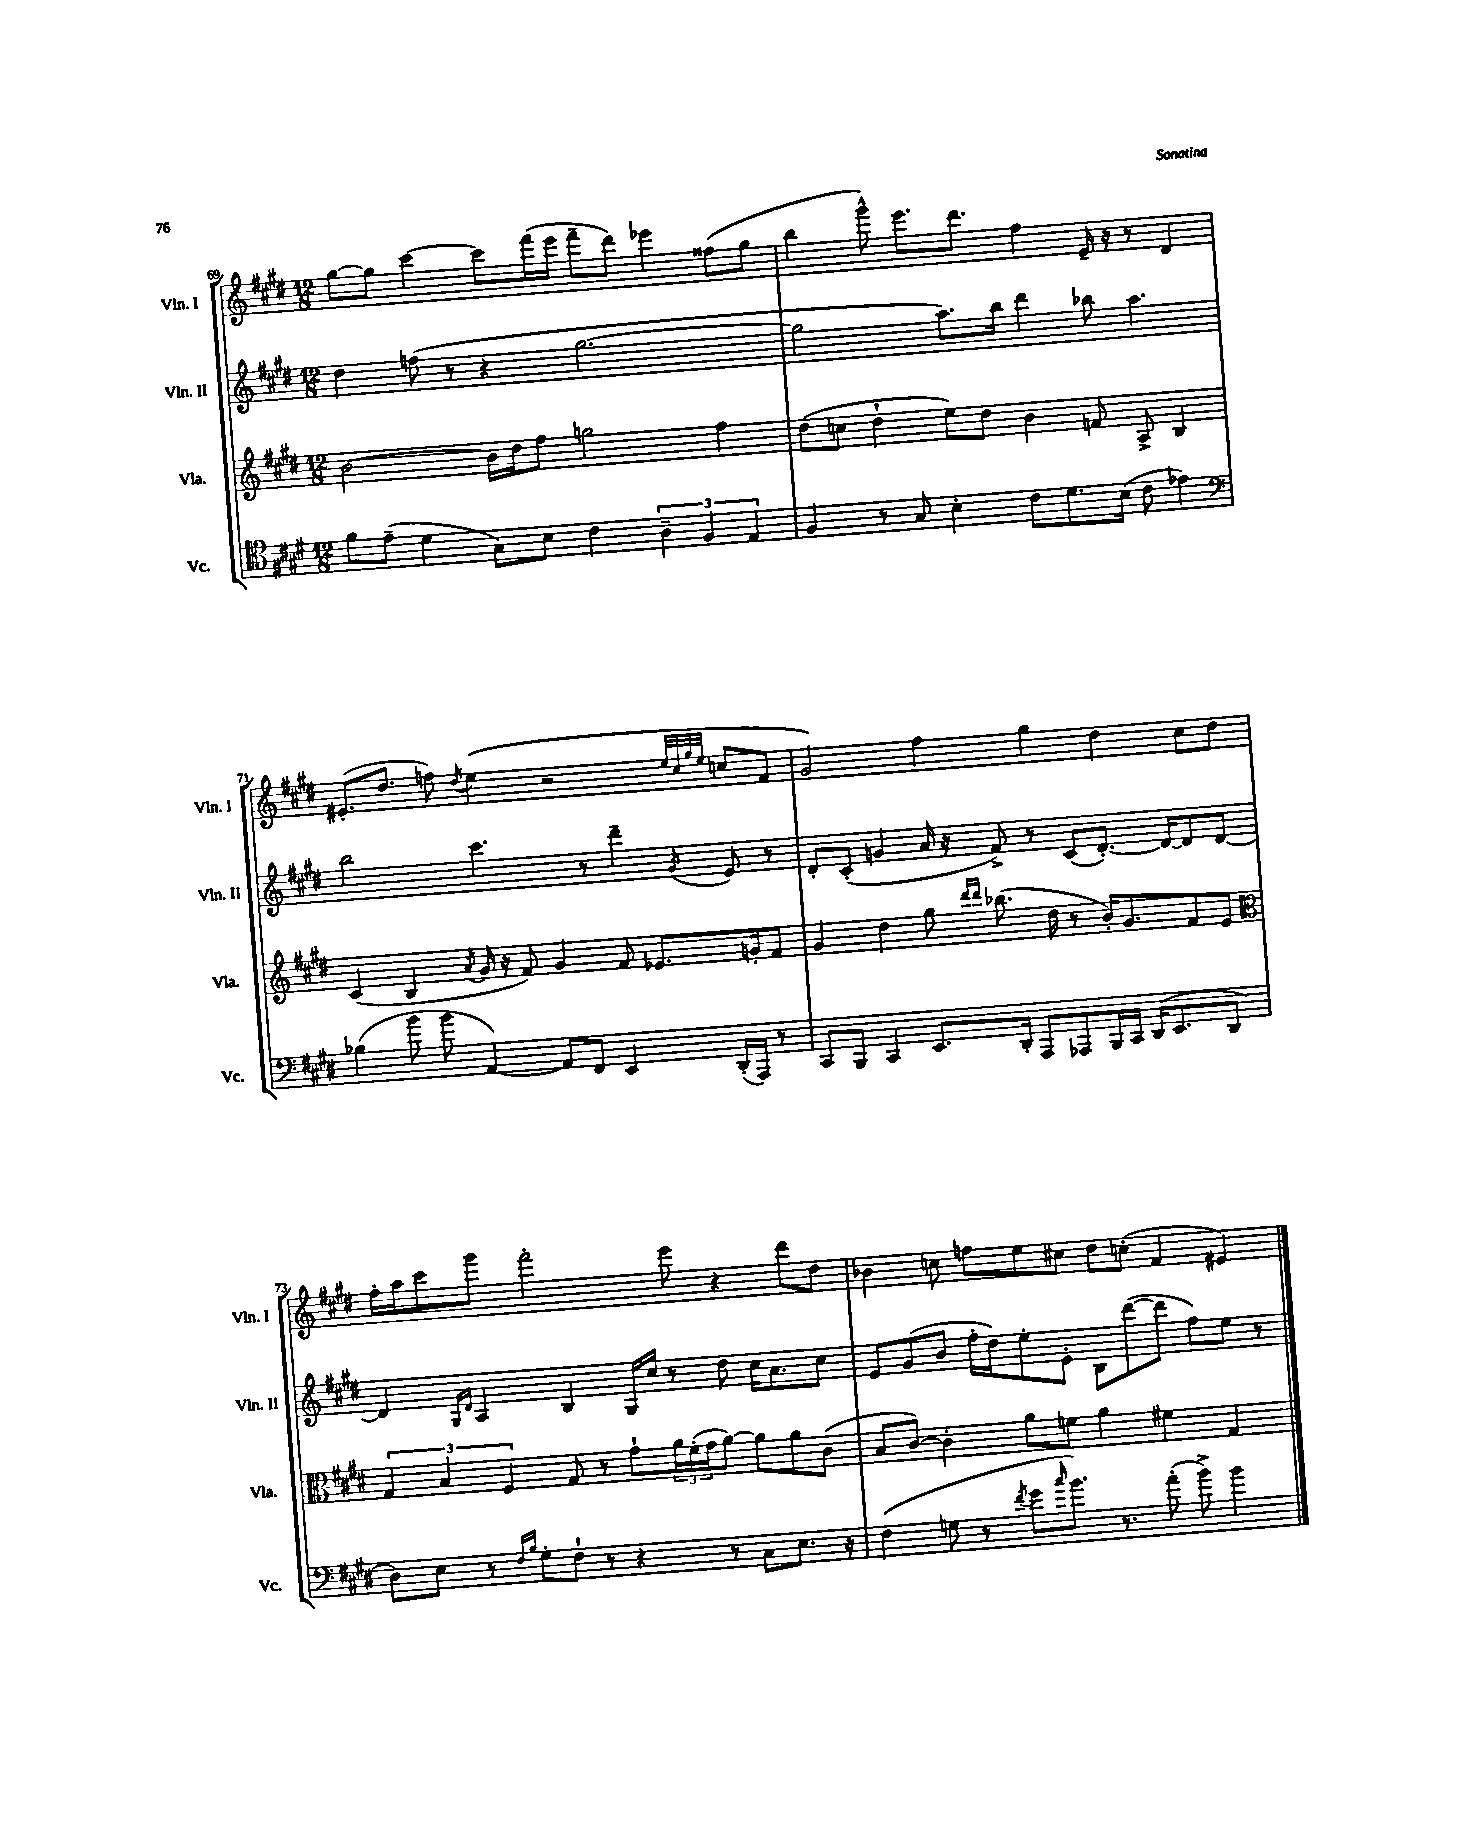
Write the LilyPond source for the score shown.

<<
\new StaffGroup <<
\new Staff = "s0" \with { instrumentName = "Vln. I" shortInstrumentName = "Vln. I" } {
    \clef treble \key e \major \numericTimeSignature \time 12/8
    gis''8~ gis''8 cis'''4~ cis'''8 fis'''16( e'''16 fis'''8-- dis'''8) ees'''4 fisis''8( gis''8 |
    b''4 gis'''8-^) e'''8. dis'''8. fis''4 e'16-- r16 r8 dis'4 |
    eis'8.-.( dis''8. f''8) \acciaccatura { dis''8 } e''4( r2 \grace { e''32 cis''32 gis''32 e''32 } c''8 fis'8 |
    gis'2) fis''4 gis''4 dis''4 cis''8 dis''8 |
    fis''16-. a''16 cis'''8 gis'''8 fis'''2-. e'''8 r4 dis'''8 dis''8 |
    bes'4 c''8 f''8 e''8 cis''8 dis''8 c''8-.( fis'4 eis'4) \bar "|." |
}
\new Staff = "s1" \with { instrumentName = "Vln. II" shortInstrumentName = "Vln. II" } {
    \clef treble \key e \major \numericTimeSignature \time 12/8
    dis''4 f''8( r8 r4 gis''2.~ |
    gis''2 a''8.) b''16 dis'''4 bes''8 a''4. |
    b''2 cis'''4. r8 dis'''4-- \acciaccatura { gis'8 } e'8 r8 |
    dis'8-. cis'8-.( g'4 a'16 r16 fis'8->) r8 cis'8( dis'8.~-.) dis'16~ dis'8 dis'8~ |
    dis'4 \grace { gis16 dis'16 } a4 b4 gis16 cis''16 r8 dis''8 cis''16 a'8. cis''8 |
    e'8 gis'8( b'8 fis''16-. dis''16) e''8-. e'8-. b8 dis'''8~( dis'''8 fis''8) e''8 r8 \bar "|." |
}
\new Staff = "s2" \with { instrumentName = "Vla." shortInstrumentName = "Vla." } {
    \clef treble \key e \major \numericTimeSignature \time 12/8
    b'2~ b'16 dis''16 fis''8 g''2 fis''4 |
    dis''8( c''8 dis''4-! e''8) dis''8 b'4 f'8 a8-> b4 |
    cis'4( b4 \acciaccatura { a'8 } gis'16 r16 fis'8) gis'4 fis'8 ees'8. g'16-. fis'8 |
    gis'4 dis''4 gis''8 \grace { dis'''16 dis'''16 } bes''8.( dis''16 r8 b'16-.) gis'8. fis'8 e'8 |
    \clef alto \tuplet 3/2 { gis4 b4 fis4 } gis8 r8 gis'8-! \tuplet 3/2 { a'16 fis'16-.( gis'16 } a'8~) a'8 a'8 cis'8( |
    b8 cis'8~) cis'4-. a'8 f'8 a'4 fis'4 gis4 \bar "|." |
}
\new Staff = "s3" \with { instrumentName = "Vc." shortInstrumentName = "Vc." } {
    \clef tenor \key e \major \numericTimeSignature \time 12/8
    fis'8 e'8--( dis'4 gis8) b8 cis'4 \tuplet 3/2 { a4-- fis4 e4 } |
    fis4 r8 gis8 b4-. cis'8 dis'8. b16( cis'8 ees'4) |
    \clef bass bes4( b'8 b'8 a,4~) a,8 fis,8 e,4 dis,16-.( a,,16) r8 |
    cis,8 b,,8 cis,4 e,8. dis,16-. a,,8 aes,,8 b,,16 cis,16 dis,16( e,8. dis,8 |
    dis8) e8 r8 \grace { fis16 b16 } gis8-. fis8-! r8 r4 r8 cis8 e8. r16 |
    fis4( g8 r8 \acciaccatura { fis'8 } gis'8 \grace { cis''16 } b'8.) r8. a'8-.( b'8->) b'4 \bar "|." |
}
>>
>>
\layout { \context { \Score currentBarNumber = #69 } }
